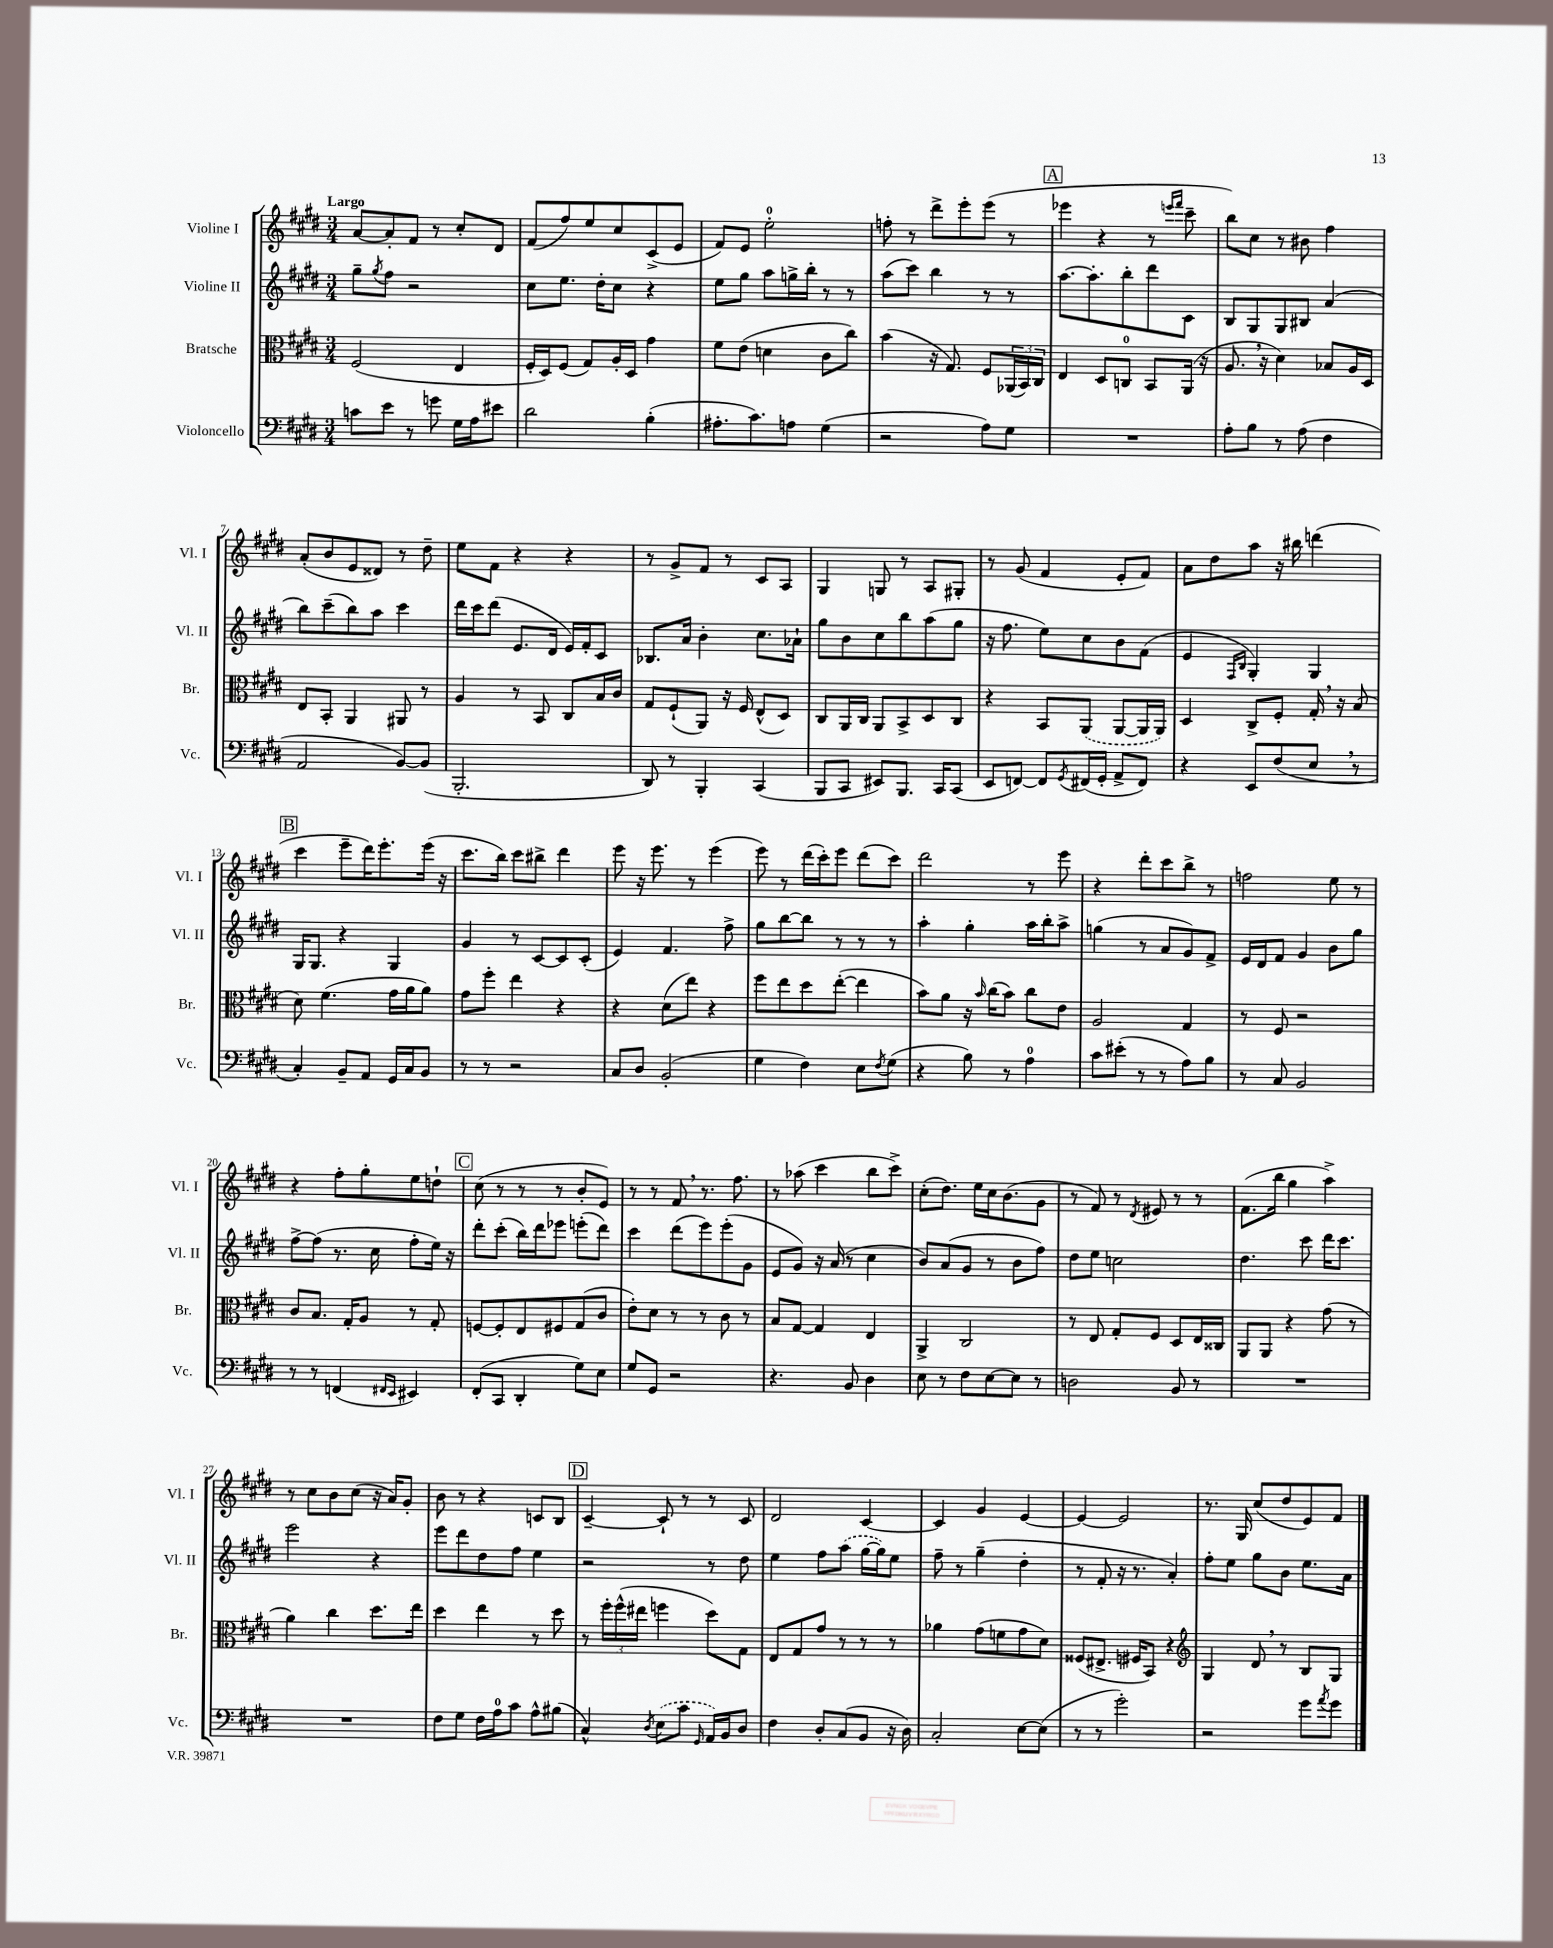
<<
\new StaffGroup <<
\new Staff = "s0" \with { instrumentName = "Violine I" shortInstrumentName = "Vl. I" } {
    \clef treble \key e \major \numericTimeSignature \time 3/4 \tempo "Largo"
    a'8~ a'8-. fis'8 r8 cis''8-. dis'8 |
    fis'8( fis''8) e''8 cis''8 cis'8->( e'8 |
    fis'8) e'8 e''2-0-. |
    f''8-. r8 dis'''8-> e'''8-. e'''8( r8 |
    \mark \markup { \box "A" } ees'''4 r4 r8 \grace { e'''16 fis'''16 } cis'''8-- |
    b''8) cis''8 r8 bis'8 fis''4 |
    a'8-.( b'8 e'8 disis'8) r8 dis''8-- |
    e''8 fis'8 r4 r4 |
    r8 gis'8-> fis'8 r8 cis'8 a8 |
    gis4 g8 r8 a8 gis8-. |
    r8 gis'8( fis'4 e'8-. fis'8) |
    a'8 dis''8 a''8 r16 bis''16 d'''4( |
    \mark \markup { \box "B" } cis'''4 e'''8-- dis'''16) e'''8.-. e'''16( r16 |
    cis'''8. b''16) cis'''8 bis''8-> dis'''4 |
    e'''8 r16 e'''8. r8 e'''4( |
    e'''8) r8 dis'''16( cis'''16-.) e'''8 dis'''8( cis'''8) |
    dis'''2 r8 e'''8 |
    r4 dis'''8-. cis'''8 b''8-> r8 |
    f''2 e''8 r8 |
    r4 fis''8-. gis''8-. e''8 d''8-! |
    \mark \markup { \box "C" } cis''8( r8 r8 r8 b'8-. e'8) |
    r8 r8 fis'8 \breathe r8. fis''8. |
    r8 aes''8( cis'''4 b''8 cis'''8->) |
    cis''8-.( dis''8.) e''16 cis''16 b'8.( gis'8 |
    r8 fis'8) r8 \acciaccatura { dis'8 } eis'8 r8 r8 |
    fis'8.( b''16 gis''4 a''4->) |
    r8 cis''8 b'8 cis''8( r16 a'16) gis'8-. |
    b'8 r8 r4 c'8 b8 |
    \mark \markup { \box "D" } cis'4~-- cis'8-! r8 r8 cis'8 |
    dis'2 cis'4~ |
    cis'4 gis'4 e'4~ |
    e'4~ e'2 |
    r8. gis16 cis''8( dis''8 e'8) fis'8 \bar "|." |
}
\new Staff = "s1" \with { instrumentName = "Violine II" shortInstrumentName = "Vl. II" } {
    \clef treble \key e \major \numericTimeSignature \time 3/4
    gis''8-- \acciaccatura { gis''8 } fis''8 r2 |
    cis''8 e''8. dis''16-. cis''8 r4 |
    e''8 gis''8 a''8 g''16-> b''16-. r8 r8 |
    a''8( cis'''8) b''4 r8 r8 |
    \mark \markup { \box "A" } a''8.~ a''8.-. b''8-. dis'''8 cis'8 |
    b8 gis8 gis8 bis8 a'4( |
    b''8) cis'''8--( b''8) a''8 cis'''4 |
    dis'''16 cis'''16 dis'''8( e'8. dis'16 e'16) fis'16-. cis'8 |
    bes8. a'16 b'4-. cis''8. aes'16-! |
    gis''8 b'8 cis''8 b''8 a''8( gis''8 |
    r16 fis''8. e''8) cis''8 b'8 fis'8( |
    e'4 \grace { fis16 b16 } gis4-.) gis4 |
    \mark \markup { \box "B" } gis16 gis8. r4 gis4 |
    gis'4 r8 cis'8~ cis'8 cis'8-.( |
    e'4) fis'4. fis''8-> |
    gis''8 b''8~ b''8 r8 r8 r8 |
    a''4-. gis''4-. a''16 b''16-. a''8-> |
    g''4( r8 a'8 gis'8) fis'8-> |
    e'16 dis'16 fis'8 gis'4 b'8 gis''8 |
    fis''8~-> fis''8( r8. cis''16 fis''8-. e''16) r16 |
    \mark \markup { \box "C" } dis'''8-. cis'''8-.( b''16) dis'''16 ees'''8 e'''8-.( dis'''8) |
    cis'''4 dis'''8( e'''8) e'''8-.( gis'8 |
    e'8 gis'8) r16 a'16( r8 cis''4 |
    b'8) a'8( gis'8 r8 b'8 fis''8) |
    dis''8 e''8 c''2 |
    dis''4. cis'''8 dis'''16 cis'''8. |
    e'''2 r4 |
    e'''8 dis'''8 dis''8 fis''8 e''4 |
    \mark \markup { \box "D" } r2 r8 dis''8 |
    e''4 fis''8 \once \slurDashed a''8( gis''16~ gis''16) e''8 |
    fis''8-- r8 gis''4--( dis''4-. |
    r8 fis'8-. r16 r8. a'4-.) |
    fis''8-. e''8 gis''8 b'8 e''8. a'16 \bar "|." |
}
\new Staff = "s2" \with { instrumentName = "Bratsche" shortInstrumentName = "Br." } {
    \clef alto \key e \major \numericTimeSignature \time 3/4
    fis2( e4 |
    fis16-. dis16) fis8( gis8) a16-. dis16 gis'4 |
    fis'8 e'8( d'4 cis'8 cis''8) |
    b'4( r16 gis8.) fis8 \tuplet 3/2 { aes,16( b,16) cis16 } |
    \mark \markup { \box "A" } e4 dis8 c8-0 b,8 a,16( r16 |
    a8. \breathe r16 dis'4) bes8 a16 dis16 |
    e8 b,8-. a,4 ais,8 r8 |
    a4 r8 b,8 cis8 b16 cis'16 |
    gis8 fis8-!( a,8) r16 fis16 e8-^( dis8) |
    cis8 a,16 cis16 a,8 b,8-> dis8 cis8 |
    r4 b,8 \once \slurDashed a,8( a,8~ a,16 a,16) |
    dis4 cis8-> fis8-. gis16-. \breathe r16 b8( |
    \mark \markup { \box "B" } dis'8) fis'4.( gis'16 a'16 a'8) |
    gis'8 fis''8-. e''4 r4 |
    r4 dis'8( e''8) r4 |
    fis''8 e''8 dis''8 e''8~-.( e''4 |
    b'8) a'8 r16 \grace { b'16 } cis''16( b'8) cis''8 e'8 |
    a2 gis4 |
    r8 fis8 r2 |
    cis'8 b8. gis16-. a8 r8 gis8-. |
    \mark \markup { \box "C" } f8~ f8-. e8 fis8 gis8( cis'8 |
    e'8-.) dis'8 r8 r8 cis'8 r8 |
    b8 gis8~ gis4 e4 |
    a,4-> cis2 |
    r8 e8 gis8-. fis8 dis8 e16 cisis16 |
    a,8 a,8 r4 gis'8( r8 |
    a'4) cis''4 dis''8. e''16 |
    dis''4 e''4 r8 dis''8 |
    \mark \markup { \box "D" } r8 \tuplet 3/2 { fis''16-. fis''16-^( eis''16 } f''4 dis''8) gis8 |
    e8 gis8 gis'8 r8 r8 r8 |
    aes'4 gis'8( f'8 gis'8 dis'8) |
    fisis8( eis8.-> fis16 b,8) r4 |
    \clef treble gis4 dis'8 \breathe r8 b8 gis8 \bar "|." |
}
\new Staff = "s3" \with { instrumentName = "Violoncello" shortInstrumentName = "Vc." } {
    \clef bass \key e \major \numericTimeSignature \time 3/4
    c'8 e'8 r8 g'8 gis16 a16 eis'8 |
    dis'2 b4-.( |
    ais8.-. cis'8.) a8 gis4( |
    r2 a8) gis8 |
    \mark \markup { \box "A" } R2. |
    a8-. b8 r8 a8( fis4 |
    a,2 b,8~) b,8( |
    b,,2.-. |
    dis,8) r8 b,,4-. cis,4( |
    b,,8 cis,8 eis,8) b,,8. cis,16 cis,8( |
    e,8 f,8~) f,8 \acciaccatura { gis,8 } fis,16( gis,16-. a,8-> fis,8) |
    r4 e,8 fis8( e8 \breathe r8 |
    \mark \markup { \box "B" } cis4-.) b,8-- a,8 gis,16 cis16 b,8 |
    r8 r8 r2 |
    cis8 dis8 b,2-.( |
    gis4 fis4) e8 \acciaccatura { fis8 } gis8( |
    r4 b8) r8 a4-0 |
    cis'8 eis'8-.( r8 r8 a8) b8 |
    r8 cis8 b,2 |
    r8 r8 f,4( \grace { fis,16 e,16 } eis,4) |
    \mark \markup { \box "C" } fis,8-.( cis,8 dis,4-. gis8) e8 |
    gis8 gis,8 r2 |
    r4. b,8 dis4 |
    e8 r8 fis8 e8~ e8 r8 |
    d2 b,8 r8 |
    R2. |
    R2. |
    fis8 gis8 fis16 a16-0 cis'8 a8-^ bis8( |
    \mark \markup { \box "D" } cis4-^) \acciaccatura { dis8 } \once \slurDashed e8( cis'8 \grace { gis,16 } a,16) b,16 dis8 |
    fis4 dis8-. cis8( b,8 r16 dis16) |
    cis2-. e8~ e8( |
    r8 r8 gis'2-.) |
    r2 gis'8 \acciaccatura { a'8 } gis'8 \bar "|." |
}
>>
>>
